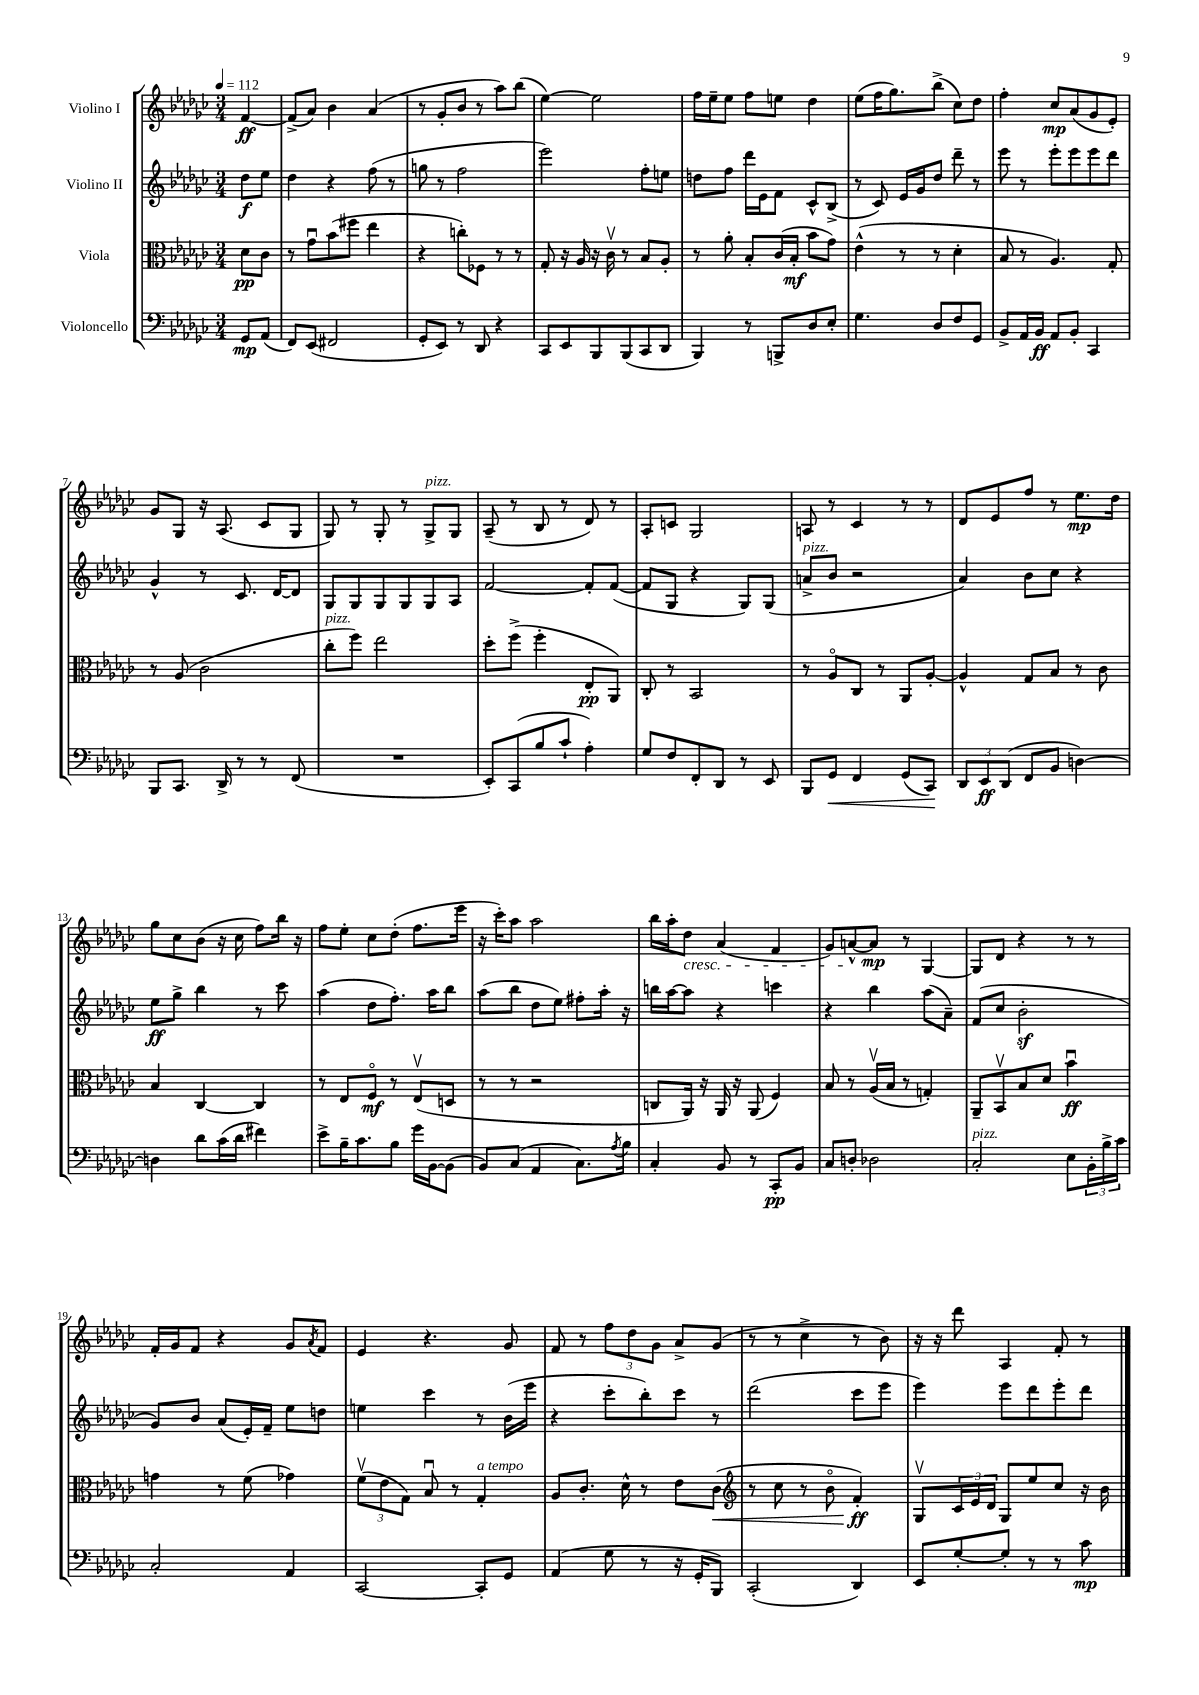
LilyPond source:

<<
\new StaffGroup <<
\new Staff = "s0" \with { instrumentName = "Violino I" } {
    \clef treble \key ges \major \numericTimeSignature \time 3/4 \partial 4 \tempo 4 = 112
    f'4~\ff |
    f'8->( aes'8) bes'4 aes'4( |
    r8 ges'8-. bes'8 r8 aes''8) bes''8( |
    ees''4~) ees''2 |
    f''16 ees''16-- ees''8 f''8 e''8 des''4 |
    ees''8( f''16 ges''8.) bes''8->( ces''8) des''8 |
    f''4-. ces''8\mp aes'8( ges'8 ees'8-.) |
    ges'8 ges8 r16 aes8.( ces'8 ges8 |
    ges8) r8 ges8-. r8 ges8->^\markup { \italic "pizz." } ges8 |
    aes8--( r8 bes8 r8 des'8) r8 |
    aes8-. c'8 ges2 |
    a8 r8 ces'4 r8 r8 |
    des'8 ees'8 f''8 r8 ees''8.\mp des''16 |
    ges''8 ces''8 bes'8( r16 ces''16 f''8) bes''16 r16 |
    f''8 ees''8-. ces''8 des''8-.( f''8. ees'''16 |
    r16 ces'''16-.) aes''8 aes''2 |
    bes''16 aes''16-. des''8\cresc aes'4( f'4 |
    ges'8) a'8~-^\! a'8\mp r8 ges4~ |
    ges8 des'8 r4 r8 r8 |
    f'16-. ges'16 f'8 r4 ges'8 \acciaccatura { aes'8 } f'8 |
    ees'4 r4. ges'8 |
    f'8 r8 \tuplet 3/2 { f''8 des''8 ges'8 } aes'8-> ges'8( |
    r8 r8 ces''4-> r8 bes'8) |
    r16 r16 des'''8 aes4 f'8-. r8 \bar "|." |
}
\new Staff = "s1" \with { instrumentName = "Violino II" } {
    \clef treble \key ges \major \numericTimeSignature \time 3/4 \partial 4
    des''8\f ees''8 |
    des''4 r4 f''8( r8 |
    g''8 r8 f''2 |
    ees'''2) f''8-. e''8 |
    d''8 f''8 des'''16 ees'16 f'8 ces'8-^ bes8->( |
    r8 ces'8) ees'16 ges'16 des''8 des'''8-- r8 |
    ees'''8 r8 ees'''8-. ees'''8 ees'''8 des'''8 |
    ges'4-^ r8 ces'8. des'16~ des'8 |
    ges8 ges8 ges8 ges8 ges8 aes8 |
    f'2~ f'8-. f'8~( |
    f'8 ges8 r4 ges8) ges8( |
    a'8->^\markup { \italic "pizz." } bes'8 r2 |
    aes'4) bes'8 ces''8 r4 |
    ees''8\ff ges''8-> bes''4 r8 ces'''8 |
    aes''4( des''8 f''8.-.) aes''16 bes''8 |
    aes''8( bes''8 des''8 ees''8) fis''8-. aes''16-. r16 |
    b''16 aes''16~ aes''8 r4 c'''4 |
    r4 bes''4 aes''8( aes'8--) |
    f'8( ces''8 bes'2-.\sf |
    ges'8) bes'8 aes'8( ees'16-.) f'16-- ees''8 d''8 |
    e''4 ces'''4 r8 bes'16( ees'''16 |
    r4 ces'''8-. bes''8-.) ces'''8 r8 |
    des'''2( ces'''8 ees'''8 |
    ees'''4) ees'''8 des'''8 ees'''8-. des'''8 \bar "|." |
}
\new Staff = "s2" \with { instrumentName = "Viola" } {
    \clef alto \key ges \major \numericTimeSignature \time 3/4 \partial 4
    des'8\pp ces'8 |
    r8 ges'8\downbow bes'8( fis''8 ees''4 |
    r4 c''8-.) fes8 r8 r8 |
    ges8-. r16 aes16 r16 ces'16\upbow r8 bes8 aes8-. |
    r8 aes'8-. bes8-. ces'16( bes16-.\mf bes'8 ges'8) |
    ees'4-^( r8 r8 des'4-. |
    bes8 r8 aes4.) ges8-. |
    r8 aes8( ces'2 |
    ces''8-.^\markup { \italic "pizz." } f''8) ees''2 |
    des''8-. f''8->( f''4-. ees8-.\pp aes,8) |
    ces8-. r8 bes,2 |
    r8 aes8\flageolet ces8 r8 aes,8 aes8~-. |
    aes4-^ ges8 bes8 r8 ces'8 |
    bes4 ces4~ ces4 |
    r8 ees8 f8\flageolet\mf r8 ees8\upbow( d8 |
    r8 r8 r2 |
    c8 aes,16) r16 aes,16 r16 aes,8( f4) |
    bes8 r8 aes16\upbow( bes16 r8 g4-.) |
    aes,8-- bes,8\upbow bes8 des'8 bes'4\downbow\ff |
    g'4 r8 f'8( ges'4) |
    \tuplet 3/2 { f'8\upbow( ees'8 ges8) } bes8\downbow r8 ges4-.^\markup { \italic "a tempo" } |
    aes8 ces'8.-. des'16-^ r8 ees'8 ces'8\<( |
    \clef treble r8 ces''8 r8 bes'8\flageolet f'4-.\ff\!) |
    ges8\upbow \tuplet 3/2 { ces'16 ees'16 des'16 } ges8 ees''8 ces''8 r16 bes'16 \bar "|." |
}
\new Staff = "s3" \with { instrumentName = "Violoncello" } {
    \clef bass \key ges \major \numericTimeSignature \time 3/4 \partial 4
    ges,8\mp aes,8( |
    f,8) ees,8( fis,2 |
    ges,8-. ees,8) r8 des,8 r4 |
    ces,8 ees,8 bes,,8 bes,,8( ces,8 des,8 |
    bes,,4) r8 b,,8-> des8 ees8-. |
    ges4. des8 f8 ges,8 |
    bes,8-> aes,16 bes,16\ff aes,8 bes,8-. ces,4 |
    bes,,8 ces,8. des,16-> r8 r8 f,8( |
    R2. |
    ees,8-.) ces,8( bes8 ces'8-! aes4-.) |
    ges8 f8 f,8-. des,8 r8 ees,8 |
    bes,,8 ges,8\< f,4 ges,8( ces,8\!) |
    \tuplet 3/2 { des,8 ees,8\ff des,8( } f,8 bes,8 d4~) |
    d4 des'8 ces'16( des'16 fis'4) |
    ees'8-> bes16-- ces'8. bes8 ges'16 bes,16~ bes,8( |
    bes,8) ces8( aes,4 ces8.) \acciaccatura { aes8 } bes16 |
    ces4-. bes,8 r8 ces,8-.\pp bes,8 |
    ces8 d8-. des2 |
    ces2-.^\markup { \italic "pizz." } ees8 \tuplet 3/2 { bes,16-. bes16-> ces'16 } |
    ces2-. aes,4 |
    ces,2~ ces,8-. ges,8 |
    aes,4( ges8 r8 r16 ges,16-. bes,,8) |
    ces,2-.( des,4) |
    ees,8 ges8~-. ges8-. r8 r8 ces'8\mp \bar "|." |
}
>>
>>
